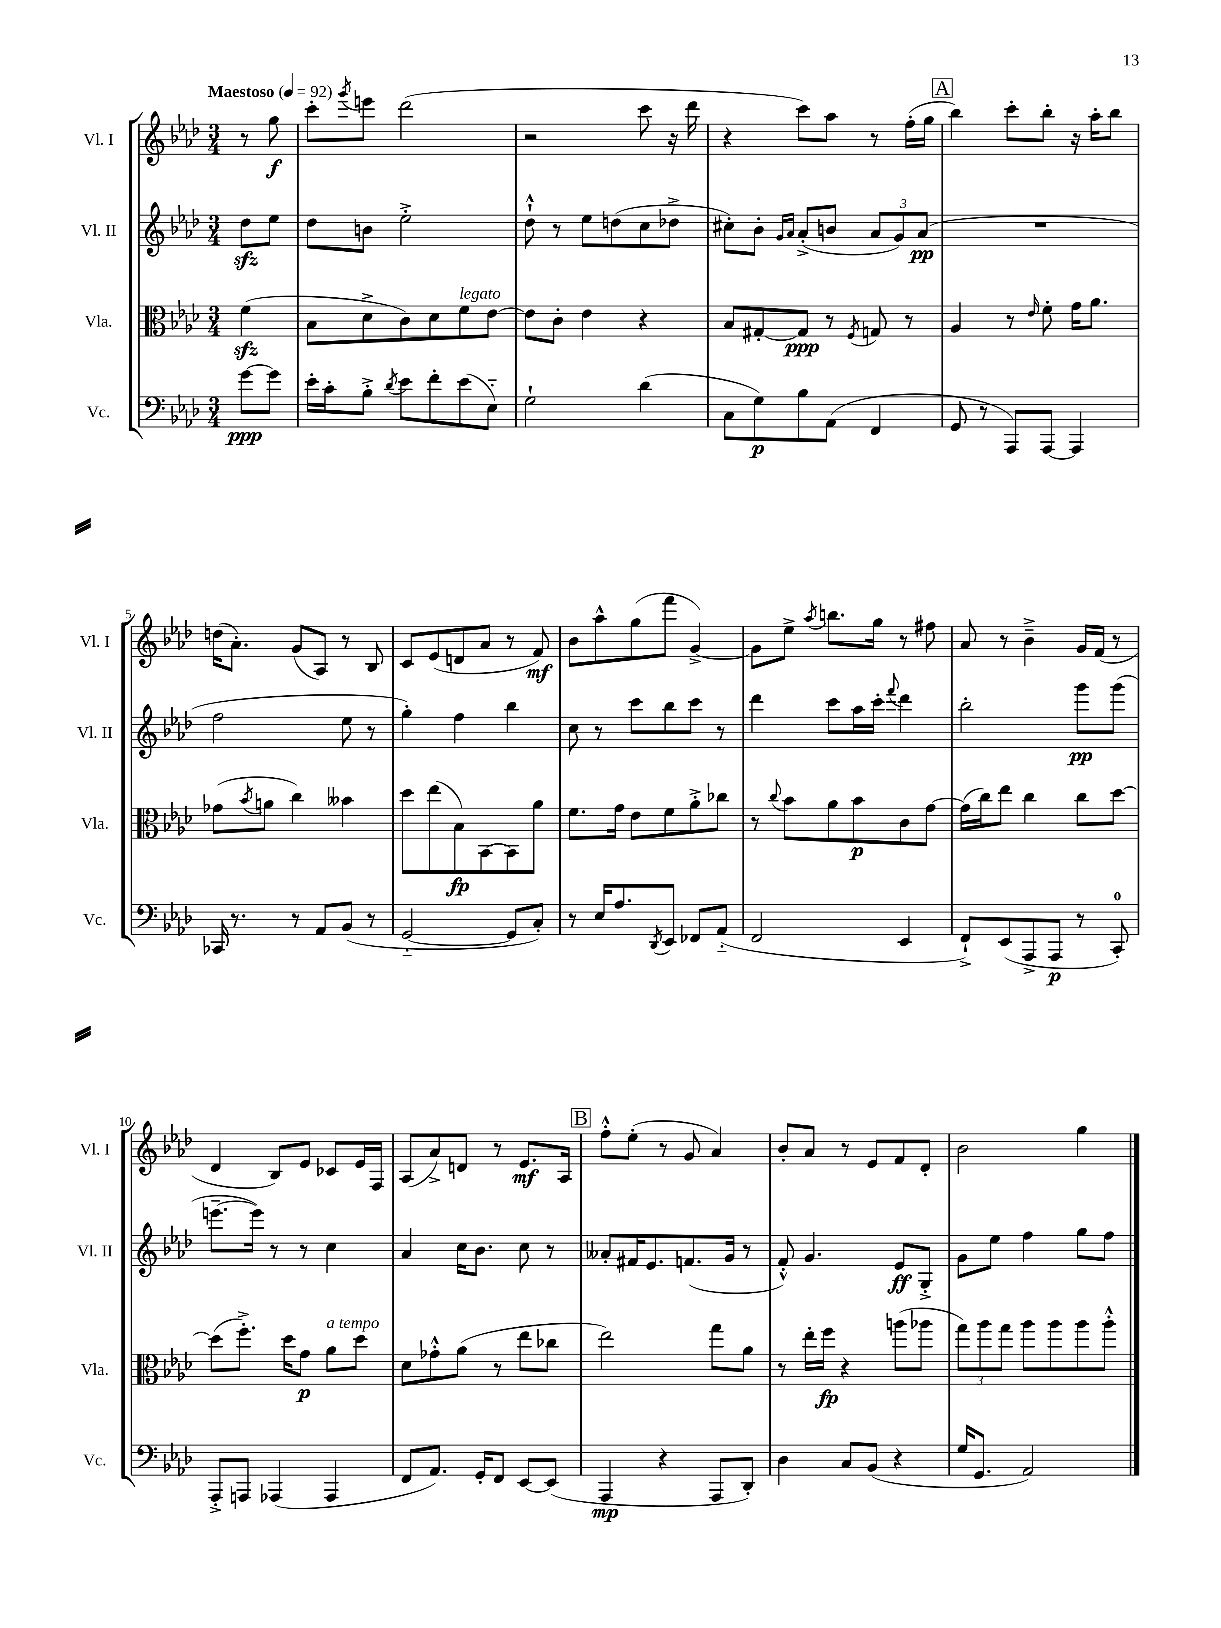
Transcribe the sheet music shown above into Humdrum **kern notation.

**kern	**kern	**kern	**kern
*staff4	*staff3	*staff2	*staff1
*clefF4	*clefC3	*clefG2	*clefG2
*k[b-e-a-d-]	*k[b-e-a-d-]	*k[b-e-a-d-]	*k[b-e-a-d-]
*M3/4	*M3/4	*M3/4	*M3/4
*MM92	*MM92	*MM92	*MM92
[8g	(4f	8dd-	8r
8g]	.	8ee-	8gg
=	=	=	=
16e-'	8B-	8dd-	8ccc'
16c'	.	.	.
.	.	.	8qggg
8B-'^	8d-^	8b	8eee
8qd-	.	.	.
8e-	8c)	2ee-'^	(2ddd-
8f'	8d-	.	.
(8e-	8f	.	.
8E-'~)	[8e-	.	.
=	=	=	=
2G`	8e-]	8dd-`^^	2r
.	8c'	8r	.
.	4e-	8ee-	.
.	.	(8dd	.
(4d-	4r	8cc	8ccc
.	.	8dd-^	16r
.	.	.	16ddd-
=	=	=	=
8C	8B-	8cc#')	4r
8G)	[8G#'	8b-'	.
.	.	16qqg	.
.	.	16qqa-	.
8B-	8G#]	(8a-'^	8ccc)
(8AA-	8r	8b	8aa-
.	8qF	.	.
4FF	8G	12a-	8r
.	.	12g)	.
.	8r	.	(16ff'
.	.	(12a-	.
.	.	.	16gg
=	=	=	=
8GG	4A-	2.r	4bb-)
8r	.	.	.
8AAA-)	8r	.	8ccc'
.	16qqe-	.	.
[8AAA-	8f'	.	8bb-'
4AAA-]	16g	.	16r
.	8.a-	.	16aa-'
.	.	.	8bb-
=	=	=	=
16CC-	(8g-	2ff	(16dd
8.r	.	.	8.a-')
.	8qb-	.	.
.	8a	.	.
8r	4cc)	.	(8g
8AA-	.	.	8A-)
(8BB-	4b--	8ee-	8r
8r	.	8r	8B-
=	=	=	=
[2GG'~	8dd-	4gg')	8c
.	(8ee-	.	(8e-
.	8B-)	4ff	8d
.	[8BB-	.	8a-
8GG]	8BB-]	4bb-	8r
8C')	8a-	.	8f)
=	=	=	=
8r	8.f	8cc	8b-
16E-	.	8r	8aa-^^
8.A-	16g	.	.
.	8e-	8ccc	(8gg
8qDD-	.	.	.
8EE-	8f	8bb-	8fff
8FF-	8a-'^	8ccc	[4g^)
(8AA-'~	8cc-	8r	.
=	=	=	=
2FF	8r	4ddd-	8g]
.	8qqcc	.	.
.	8b-	.	8ee-^
.	.	.	8qaa-
.	8a-	8ccc	8.bb
.	8b-	16aa-	.
.	.	16ccc'	16gg
.	.	8qqfff	.
4EE-	8c	4ddd-	8r
.	[8g	.	8ff#
=	=	=	=
8FF`^)	(16g]	2bb-'	8a-
.	16cc)	.	.
(8EE-	8ee-	.	8r
8AAA-^	4cc	.	4b-~^
8AAA-	.	.	.
8r	8cc	8ggg	16g
.	.	.	(16f
8CC')	[8dd-	(8ggg	8r
=	=	=	=
8AAA-'^	(8dd-]	[8.eee~	4d-
8AAA	8.ff'^)	.	.
.	.	16eee])	.
(4AAA-	.	8r	8B-)
.	16dd-	.	.
.	8g	8r	8e-
4AAA-	8a-	4cc	8c-
.	8dd-	.	16e-
.	.	.	16F
=	=	=	=
8FF	8d-	4a-	(8A-
8.AA-)	8g-'^^	.	8a-^)
.	(8a-	16cc	8d
16GG'	.	8.b-	.
8FF	8r	.	8r
[8EE-	8ee-	8cc	8.e-
(8EE-]	8cc-	8r	.
.	.	.	16A-
=	=	=	=
4AAA-	2ee-)	8a--'	8ff'^^
.	.	16f#	(8ee-'
.	.	8.e-	.
4r	.	.	8r
.	.	(8.f	8g
8AAA-	8gg	.	4a-)
.	.	16g	.
8DD-')	8a-	8r	.
=	=	=	=
4D-	8r	8f'^^)	8b-'
.	16ee-'	4.g	8a-
.	16ff	.	.
8C	4r	.	8r
(8BB-	.	.	8e-
4r	(8aa	8e-	8f
.	8aa-	8G'^	8d-'
=	=	=	=
16G	12gg)	8g	2b-
8.GG	.	.	.
.	12aa-	.	.
.	.	8ee-	.
.	12gg	.	.
2AA-)	8aa-	4ff	.
.	8aa-	.	.
.	8aa-	8gg	4gg
.	8aa-'^^	8ff	.
==	==	==	==
*-	*-	*-	*-
